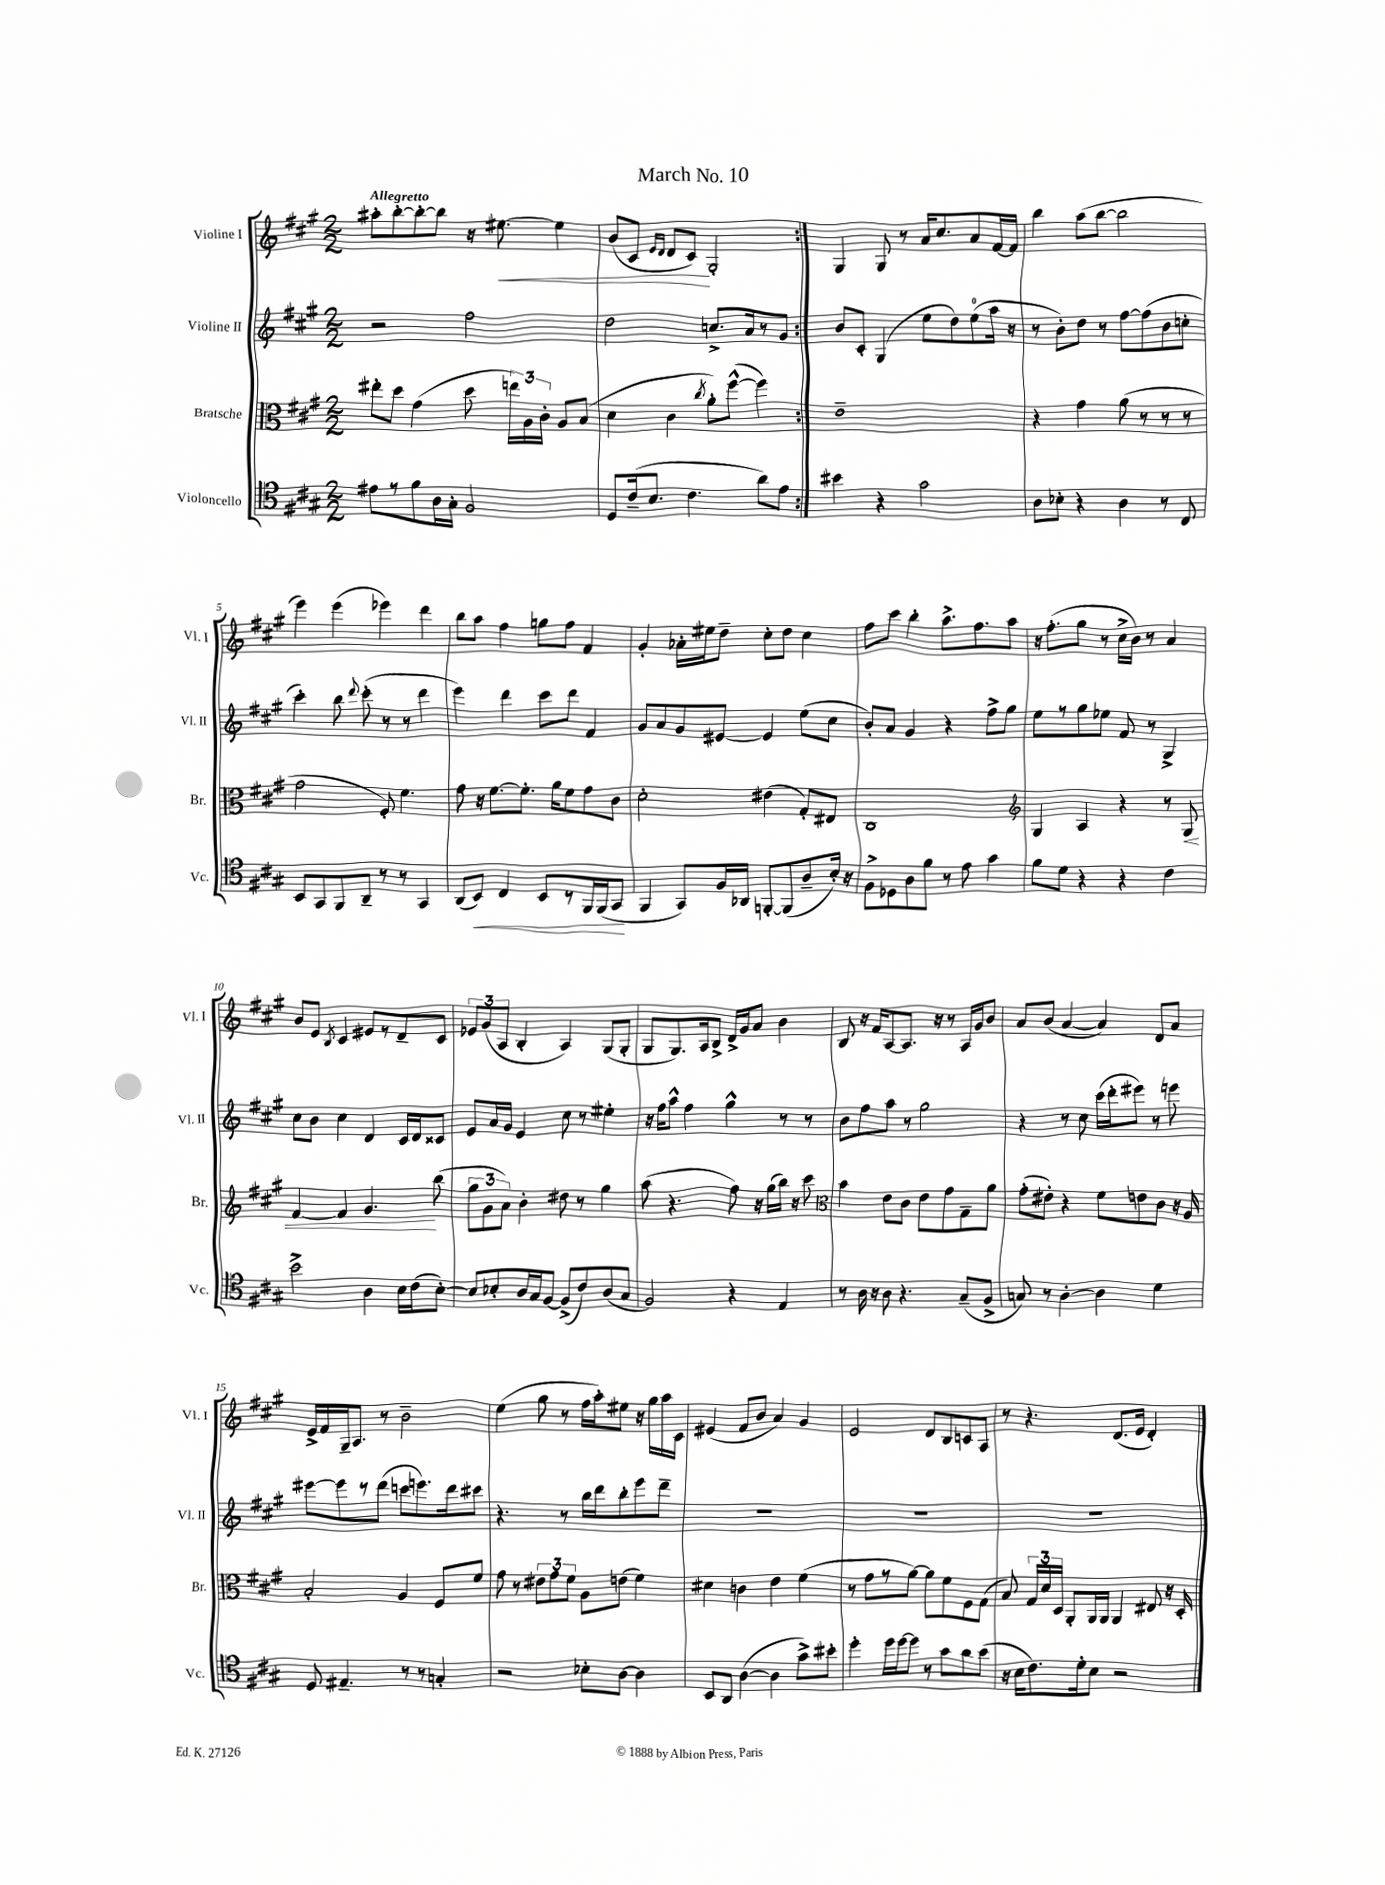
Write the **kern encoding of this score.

**kern	**dynam	**kern	**dynam	**kern	**kern	**dynam
*part4	*part4	*part3	*part3	*part2	*part1	*part1
*staff4	*staff4	*staff3	*staff3	*staff2	*staff1	*staff1
*I"Violoncello	*	*I"Bratsche	*	*I"Violine II	*I"Violine I	*
*I'Vc.	*	*I'Br.	*	*I'Vl. II	*I'Vl. I	*
*clefC4	*	*clefC3	*	*clefG2	*clefG2	*
*k[f#c#g#]	*	*k[f#c#g#]	*	*k[f#c#g#]	*k[f#c#g#]	*
*M2/2	*	*M2/2	*	*M2/2	*M2/2	*
=1	=1	=1	=1	=1	=1	=1
!	!	!	!	!	!LO:TX:a:B:t=Allegretto	!
8e#X\L	.	8ee#X'\L	.	2r	8aa#X'\L	.
8r	.	8dd\J	.	.	[8bb'\	.
8f#\	.	(4g#\	.	.	8bb'\_	.
16A\L	.	.	.	.	8bb\J]	.
16G#'\JJ	.	.	.	.	.	.
2F#/	.	8dd\	.	2ff#\	16r	.
!	!	!	!	!	!	!LO:HP:b
.	.	.	.	.	[8.ee#X\	<
.	.	24een\LL)	.	.	.	.
.	.	24A\	.	.	.	.
.	.	24c#'\JJ	.	.	.	.
.	.	8A/L	.	.	4ee#\]	.
.	.	(8B/J	.	.	.	.
=2	=2	=2	=2	=2	=2	=2
8D/L	.	4d\	.	2dd\	(8b/L	.
(16c#~/k	.	.	.	.	8c#/J	.
8.B/J	.	.	.	.	.	.
.	.	.	.	.	16qqe/LL	.
.	.	.	.	.	16qqd/JJ	.
.	.	4c#\	.	.	8d/L	.
4.c#\	.	.	.	.	8c#/J)	.
.	.	8qcc#/	.	.	.	.
.	.	8a'\L)	.	8.ccn^/L	2G#'/	[
.	.	([8ff#^^\J	.	.	.	.
.	.	.	.	16a/k	.	.
8a\L)	.	4ff#\])	.	8r	.	.
8e\J	.	.	.	8g#/J	.	.
=3:|!	=3:|!	=3:|!	=3:|!	=3:|!	=3:|!	=3:|!
4b#X\	.	1e~	.	8b/L	4G#/	.
.	.	.	.	8c#'/J	.	.
4r	.	.	.	(4G#/	8G#/	.
.	.	.	.	.	8r	.
2g#\	.	.	.	8ee\L	16a/KL	.
.	.	.	.	.	8.cc#/	.
.	.	.	.	8dd\)	.	.
.	.	.	.	(8ee\	8a/	.
.	.	.	.	16aa\Jk	[16f#/L	.
.	.	.	.	16r	16f#/JJ]	.
=4	=4	=4	=4	=4	=4	=4
8A\L	.	4r	.	8r	4bb\	.
8B-X'\J	.	.	.	8b'\L)	.	.
4r	.	4g#\	.	8dd\J	(8aa\L	.
.	.	.	.	8r	[8bb\J	.
4A\	.	(8a\	.	[8ff#\L	2bb\]	.
.	.	8r	.	(8ff#\]	.	.
8r	.	8r	.	8b\	.	.
8C#/	.	8r	.	8ccn'\J	.	.
!!LO:LB:g=z
=5	=5	=5	=5	=5	=5	=5
8BB/L	.	2g#\	.	4ccc#'\)	4eee\)	.
8GG#/	.	.	.	.	.	.
8FF#/	.	.	.	8bb\	(4eee\	.
.	.	.	.	8qqddd/	.	.
8AA~/J	.	.	.	(8ccc#'\	.	.
8r	.	8F#'/)	.	8r	4eee-X\)	.
8r	.	4.f#\	.	8r	.	.
4GG#/	.	.	.	4ddd\	4ddd\	.
=6	=6	=6	=6	=6	=6	=6
(8AA/L	.	8g#\	.	4eee\)	8bb\L	.
!	!LO:HP:b	!	!	!	!	!
8BB/J)	<	16r	.	.	8aa\J	.
.	.	[8.f#\L	.	.	.	.
4C#/	.	.	.	4ddd\	4ff#\	.
.	.	8.f#'\J]	.	.	.	.
8BB/L	.	.	.	8ccc#\L	8ggn\L	.
.	.	16a\KL	.	.	.	.
8r	.	8f#\	.	8ddd\J	8ff#\J	.
16FF#/L	.	8g#\	.	4f#/	4f#/	.
(16FF#/J	.	.	.	.	.	.
8GG#/J	.	8c#\J	.	.	.	.
.	[	.	.	.	.	.
=7	=7	=7	=7	=7	=7	=7
4FF#/	.	2d'\	.	8g#/L	4g#'/	.
.	.	.	.	8a/	.	.
8GG#/L)	.	.	.	8g#/	16a-X'\LL	.
.	.	.	.	.	16ee#X\J	.
16F#/L	.	.	.	[8e#X/J	8dd~\J	.
16AA-X/JJ	.	.	.	.	.	.
[8FFn'/L	.	(4e#X\	.	4e#/]	8cc#'\L	.
(8FF/]	.	.	.	.	8dd\J	.
8A~/	.	8G#'/L)	.	(8ee\L	4cc#\	.
16B'/Jk)	.	8E#X/J	.	8cc#\J	.	.
16r	.	.	.	.	.	.
=8	=8	=8	=8	=8	=8	=8
8F#^\L	.	1C#	.	8b'/L)	8ff#\L	.
8D-X\	.	.	.	8a/J	8ccc#\J	.
8A\	.	.	.	4g#/	4bb'\	.
8f#\J	.	.	.	.	.	.
8r	.	.	.	4r	8.aa^\L	.
8e\	.	.	.	.	.	.
.	.	.	.	.	8.ff#\	.
4g#\	.	.	.	8ff#^\L	.	.
.	.	.	.	8gg#\J	8aa\J	.
=9	=9	=9	=9	=9	=9	=9
*	*	*clefG2	*	*	*	*
8f#\L	.	4G#/	.	8ee\L	16r	.
.	.	.	.	.	(8.ff#'\L	.
8d\J	.	.	.	8r	.	.
4r	.	4A/	.	8gg#\	8gg#\J	.
.	.	.	.	8ee-X\J	8r	.
4r	.	4r	.	8f#/	16cc#^\LL	.
.	.	.	.	.	16b\JJ)	.
.	.	.	.	8r	8r	.
4c#\	.	8r	.	4G#^/	4a/	.
!	!	!	!LO:HP:b	!	!	!
.	.	8G#/	<	.	.	.
!!LO:LB:g=z
=10	=10	=10	=10	=10	=10	=10
2b^\	.	[4f#/	.	8cc#\L	8b/L	.
.	.	.	.	8b\J	8e/J	.
.	.	.	.	.	8qB/	.
.	.	4f#/]	.	4cc#\	4c#/	.
4A\	.	4.g#/	.	4d/	8e#X/L	.
.	.	.	.	.	8r	.
16B\LL	.	.	.	16c#/LL	8d~/	.
(16c#\J	.	.	.	16d/J	.	.
[8B'\J)	.	(8bb\	[	8c##X/J	8c#/J	.
=11	=11	=11	=11	=11	=11	=11
8B/L]	.	12gg#\L	.	8e/L	12e-X/L	.
.	.	12g#\	.	.	(12g#/	.
8B-X'/	.	.	.	16a/L	.	.
.	.	12a\J)	.	.	12A/J	.
.	.	.	.	16g#/JJ	.	.
16A/L	.	4b'\	.	4e/	4B'/	.
16G#/J	.	.	.	.	.	.
[8F#/J	.	.	.	.	.	.
(8F#^/L]	.	8dd#X\	.	8cc#\	4A/)	.
8c#/)	.	8r	.	8r	.	.
(8A/	.	4gg#\	.	4ee#X'\	(8G#/L	.
8G#/J	.	.	.	.	8G#'/J	.
=12	=12	=12	=12	=12	=12	=12
2F#/)	.	(8aa\	.	16r	8G#/L	.
.	.	.	.	16ff#\KL	.	.
.	.	4.r	.	8aa^^\J	8.G#/)	.
.	.	.	.	4ff#\	.	.
.	.	.	.	.	16A/k	.
.	.	.	.	.	8B^/J	.
4r	.	8ff#\)	.	4gg#^^\	16d^/LL	.
.	.	.	.	.	16g#/J	.
.	.	16r	.	.	8a/J	.
.	.	(16gg#\LL	.	.	.	.
4E/	.	16bb\JJ)	.	8r	4b\	.
.	.	16r	.	.	.	.
.	.	8ccc#\	.	8r	.	.
=13	=13	=13	=13	=13	=13	=13
*	*	*clefC3	*	*	*	*
8r	.	4b\	.	8b\L	8B/	.
16A\	.	.	.	8ff#\	16r	.
16r	.	.	.	.	16f#/KL	.
8A\	.	8e\L	.	8aa\J	[8A/	.
4.r	.	8c#\J	.	8r	8.A/J]	.
.	.	8e\L	.	2gg#\	.	.
.	.	.	.	.	16r	.
.	.	8g#\	.	.	8r	.
(8G#~/L	.	8G#~\	.	.	16A/LL	.
.	.	.	.	.	16g#/J	.
8F#^/J	.	8a\J	.	.	8b/J	.
=14	=14	=14	=14	=14	=14	=14
8Gn/)	.	(8g#'\L	.	4r	8a/L	.
8r	.	8e#X'\J)	.	.	(8b/J	.
[4A'\	.	4r	.	8r	[4a/	.
.	.	.	.	8cc#\	.	.
4A\]	.	8f#\L	.	(16ccc#\LL	4a/])	.
.	.	.	.	16ddd'\J	.	.
.	.	8en\	.	8eee#X\J)	.	.
4d\	.	8c#\J	.	8r	8d/L	.
.	.	16r	.	8eeen\	8a/J	.
.	.	16A/	.	.	.	.
!!LO:LB:g=z
=15	=15	=15	=15	=15	=15	=15
8D/	.	2B'/	.	[8eee#X\L	16e^/LL	.
.	.	.	.	.	16f#/	.
4.E#X~/	.	.	.	8eee#\]	16G#~/J	.
.	.	.	.	.	8.A/J	.
.	.	.	.	8r	.	.
.	.	.	.	(8ddd\J	8r	.
8r	.	4A/	.	8cccn\L	2b~\	.
8r	.	.	.	8.eeen\)	.	.
4Gn'/	.	8F#/L	.	.	.	.
.	.	.	.	16ddd\k	.	.
.	.	8f#/J	.	8ccc#X\J	.	.
=16	=16	=16	=16	=16	=16	=16
2r	.	8g#\	.	4.r	(4ee\	.
.	.	8r	.	.	.	.
.	.	12e#X\L	.	.	8gg#\	.
.	.	12g#\	.	.	.	.
.	.	.	.	8r	8r	.
.	.	12f#\J	.	.	.	.
8B-X'\L	.	8A\L	.	16bb\LL	16ff#\LL	.
.	.	.	.	16ddd\J	16aa'\J)	.
[8A\J	.	(8en\J	.	8bb'\	8ee#X\J	.
4A\]	.	4f#\)	.	8eee\	16r	.
.	.	.	.	.	16gg#\LL	.
.	.	.	.	8ddd~\J	16aa\	.
.	.	.	.	.	16c#\JJ	.
=17	=17	=17	=17	=17	=17	=17
8BB/L	.	4d#X\	.	1r	(4e#X/	.
8AA/J	.	.	.	.	.	.
([4A\	.	4cn\	.	.	8f#/L	.
.	.	.	.	.	8b/J	.
4A\]	.	4e\	.	.	4a/)	.
8g#^\L)	.	(4f#\	.	.	4g#/	.
8b#X'\J	.	.	.	.	.	.
=18	=18	=18	=18	=18	=18	=18
4dd'\	.	8r	.	1r	2e/	.
.	.	8g#\L	.	.	.	.
16dd\LL	.	8r	.	.	.	.
[16dd\J	.	.	.	.	.	.
8dd\J]	.	[8a\J)	.	.	.	.
8r	.	8a\L]	.	.	8d/L	.
8g#\L	.	8f#\	.	.	8B/	.
8a\	.	8F#\	.	.	8cn/	.
(8b\J	.	(8G#\J	.	.	8A/J	.
=19	=19	=19	=19	=19	=19	=19
16r	.	8B/)	.	1r	8r	.
16B\KL	.	.	.	.	.	.
8.c#\)	.	24G#/LL	.	.	4.r	.
.	.	24d/	.	.	.	.
.	.	24D/JJ	.	.	.	.
.	.	8AA'/L	.	.	.	.
16d'\k	.	.	.	.	.	.
8B\J	.	16AA/L	.	.	.	.
.	.	16AA/JJ	.	.	.	.
2r	.	4AA/	.	.	(8.d/L	.
.	.	.	.	.	16e/Jk	.
.	.	8E#X/	.	.	4d'/)	.
.	.	16r	.	.	.	.
.	.	16D'/	.	.	.	.
==	==	==	==	==	==	==
*-	*-	*-	*-	*-	*-	*-
